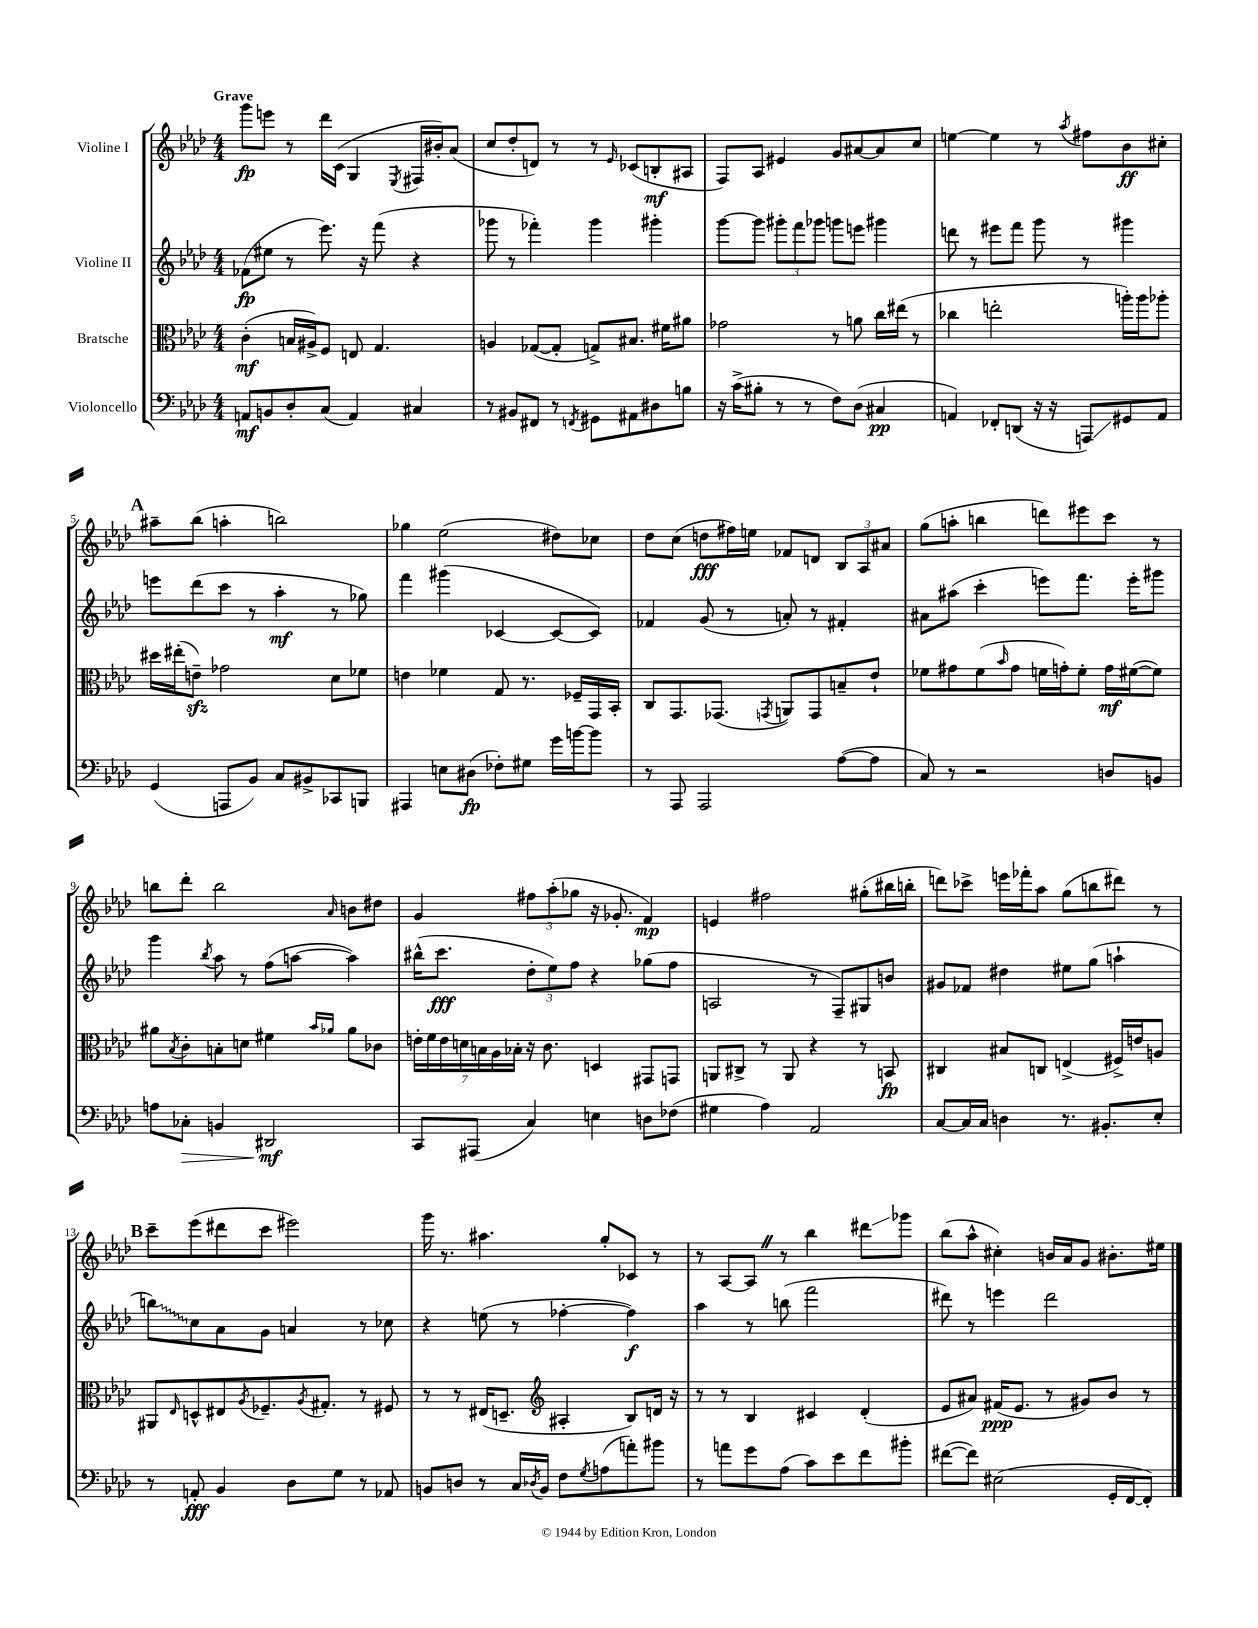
<<
\new StaffGroup <<
\new Staff = "s0" \with { instrumentName = "Violine I" } {
    \clef treble \key aes \major \numericTimeSignature \time 4/4 \tempo "Grave"
    g'''8\fp e'''8 r8 des'''16 c'16( g4 \acciaccatura { ees8 } fis16 bis'16-.) aes'8( |
    c''8 des''8-. d'8) r8 r8 \grace { ees'16 } ces'8( b8-.\mf ais8 |
    f8) aes8 eis'4 g'8 ais'8~ ais'8 c''8 |
    e''4~ e''4 r8 \acciaccatura { aes''8 } fis''8 bes'8\ff cis''8-. |
    \mark \markup { \bold "A" } ais''8-- bes''8( a''4-. b''2) |
    ges''4 ees''2( dis''8) ces''8 |
    des''8 c''8( d''8\fff fis''16) e''16 fes'8 d'8 \tuplet 3/2 { bes8 aes8 ais'8 } |
    g''8( a''8-. b''4 d'''8) eis'''8 c'''8 r8 |
    b''8 des'''8-. b''2 \grace { aes'16 } b'8 dis''8 |
    g'4 \tuplet 3/2 { fis''8 aes''8-.( ges''8 } r16 ges'8.-. f'4\mp) |
    e'4 fis''2 gis''8-.( bis''16 b''16-. |
    d'''8) ces'''8-> e'''16 fes'''16-. aes''8 g''8( b''8 dis'''8) r8 |
    \mark \markup { \bold "B" } c'''8-- ees'''8( dis'''8 c'''8 eis'''2) |
    g'''16 r8. ais''4. g''8-. ces'8 r8 |
    r8 aes8~ aes8 \once \override BreathingSign.text = \markup { \musicglyph "scripts.caesura.straight" } \breathe r8 bes''4 dis'''8\glissando ges'''8 |
    bes''8( aes''8-^ cis''4-.) b'16 aes'16 g'8 bis'8.-. eis''16 \bar "|." |
}
\new Staff = "s1" \with { instrumentName = "Violine II" } {
    \clef treble \key aes \major \numericTimeSignature \time 4/4
    fes'8\fp( eis''8 r8 ees'''8.) r16 f'''8( r4 |
    ges'''8 r8 fes'''4-.) ges'''4 gis'''4-. |
    g'''8~ g'''8 \tuplet 3/2 { gis'''8-. f'''8 ges'''8 } g'''8 e'''8 gis'''4 |
    d'''8 r8 eis'''8 f'''8 g'''8 r8 gis'''4 |
    \mark \markup { \bold "A" } e'''8 des'''8( c'''8 r8 aes''4-.\mf r8 ges''8) |
    f'''4 gis'''4( ces'4~ ces'8~ ces'8) |
    fes'4 g'8( r8 a'8-.) r8 fis'4-. |
    ais'8 ais''8( c'''4-. e'''8) f'''8. e'''16-. gis'''8 |
    g'''4 \acciaccatura { bes''8 } aes''8 r8 f''8( a''8~ a''4) |
    bis''16-^( c'''8.\fff \tuplet 3/2 { des''8-. ees''8) f''8 } r4 ges''8( f''8 |
    a2 r8 f8--) gis8 b'8 |
    gis'8 fes'8 dis''4 eis''8 g''8( a''4-! |
    \mark \markup { \bold "B" } \once \override Glissando.style = #'zigzag b''8\glissando) c''8 aes'8 g'8 a'4 r8 ces''8 |
    r4 e''8( r8 fes''4~-. fes''4\f) |
    aes''4 r8 b''8( f'''2 |
    dis'''8) r8 e'''4 dis'''2 \bar "|." |
}
\new Staff = "s2" \with { instrumentName = "Bratsche" } {
    \clef alto \key aes \major \numericTimeSignature \time 4/4
    c'4-.\mf( b16 ais16->) f8 e8 g4. |
    a4 ges8~( ges8-. g8->) bis8. fis'16 ais'8 |
    ges'2 r8 a'8 c''16 eis''16( r8 |
    ces''4 e''2-. a''16-.) a''16 aes''8-. |
    \mark \markup { \bold "A" } dis''16 eis''16-.( e'8--\sfz) ges'2 des'8 fes'8 |
    e'4 fes'4 g8 r8. fes16-- g,16 bes,16-. |
    c8 g,8. ges,8.( \acciaccatura { g,8 } a,8) g,8 b8-- ees'8-! |
    fes'8 gis'8 fes'8( \grace { bes'16 } gis'8 f'16 g'16-.) f'8-. g'16\mf fis'16~( fis'8) |
    ais'8 \acciaccatura { bes8 } c'8-. b8-. d'8 fis'4 \grace { bes'16 aes'16 } aes'8 ces'8 |
    \tuplet 7/4 { e'16-. f'16 e'16 d'16 b16 aes16 bes16-. } r16 c'8. d4 gis,8 g,8 |
    a,8 cis8-> r8 a,8 r4 r8 b,8\fp |
    cis4 bis8 c8 e4->( fis16->) e'16 a8 |
    \mark \markup { \bold "B" } ais,8 \grace { ees16 } d8-^ eis8 \acciaccatura { aes8 } fes8.-- \acciaccatura { aes8 } gis8.-. r8 fis8 |
    r8 r8 eis16( d8.-- \clef treble ais4-. bes8) d'16 r16 |
    r8 r8 bes4 cis'4 des'4-.( |
    ees'8 ais'8) fis'16\ppp( ees'8. r8 gis'8) bes'8 r8 \bar "|." |
}
\new Staff = "s3" \with { instrumentName = "Violoncello" } {
    \clef bass \key aes \major \numericTimeSignature \time 4/4
    a,8\mf b,8 des8-. c8( a,4) cis4 |
    r8 bis,8 fis,8 r8 \acciaccatura { f,8 } gis,8 ais,8 dis8 b8 |
    r16 c'16->( bis8-. r8 r8 f8) des8( cis4\pp |
    a,4) fes,8-. d,8( r16 r16 a,,8\glissando) gis,8 a,8 |
    \mark \markup { \bold "A" } g,4( a,,8 bes,8) c8 bis,8-> ces,8 b,,8 |
    ais,,4 e8 dis8\fp( fes8-.) gis8 g'16 b'16~ b'8 |
    r8 aes,,8 aes,,2 aes8~( aes8 |
    c8) r8 r2 d8 b,8 |
    a8 ces8-.\> b,4 dis,2\mf\! |
    c,8 ais,,8( c4) e4 d8 fes8( |
    gis4 aes4) aes,2 |
    c8~ c16 c16 d4 r8. bis,8.-. ees8-. |
    \mark \markup { \bold "B" } r8 a,8-.\fff bes,4 des8 g8 r8 aes,8 |
    b,8 d8 r8 c16 \acciaccatura { des8 } b,16 f8 \acciaccatura { g8 } a8( a'8-.) bis'8 |
    r8 a'8 g'8 aes8( c'8) ees'8 f'8 bis'8-. |
    fis'8~( fis'8) eis2( g,16-. f,16~ f,8-.) \bar "|." |
}
>>
>>
